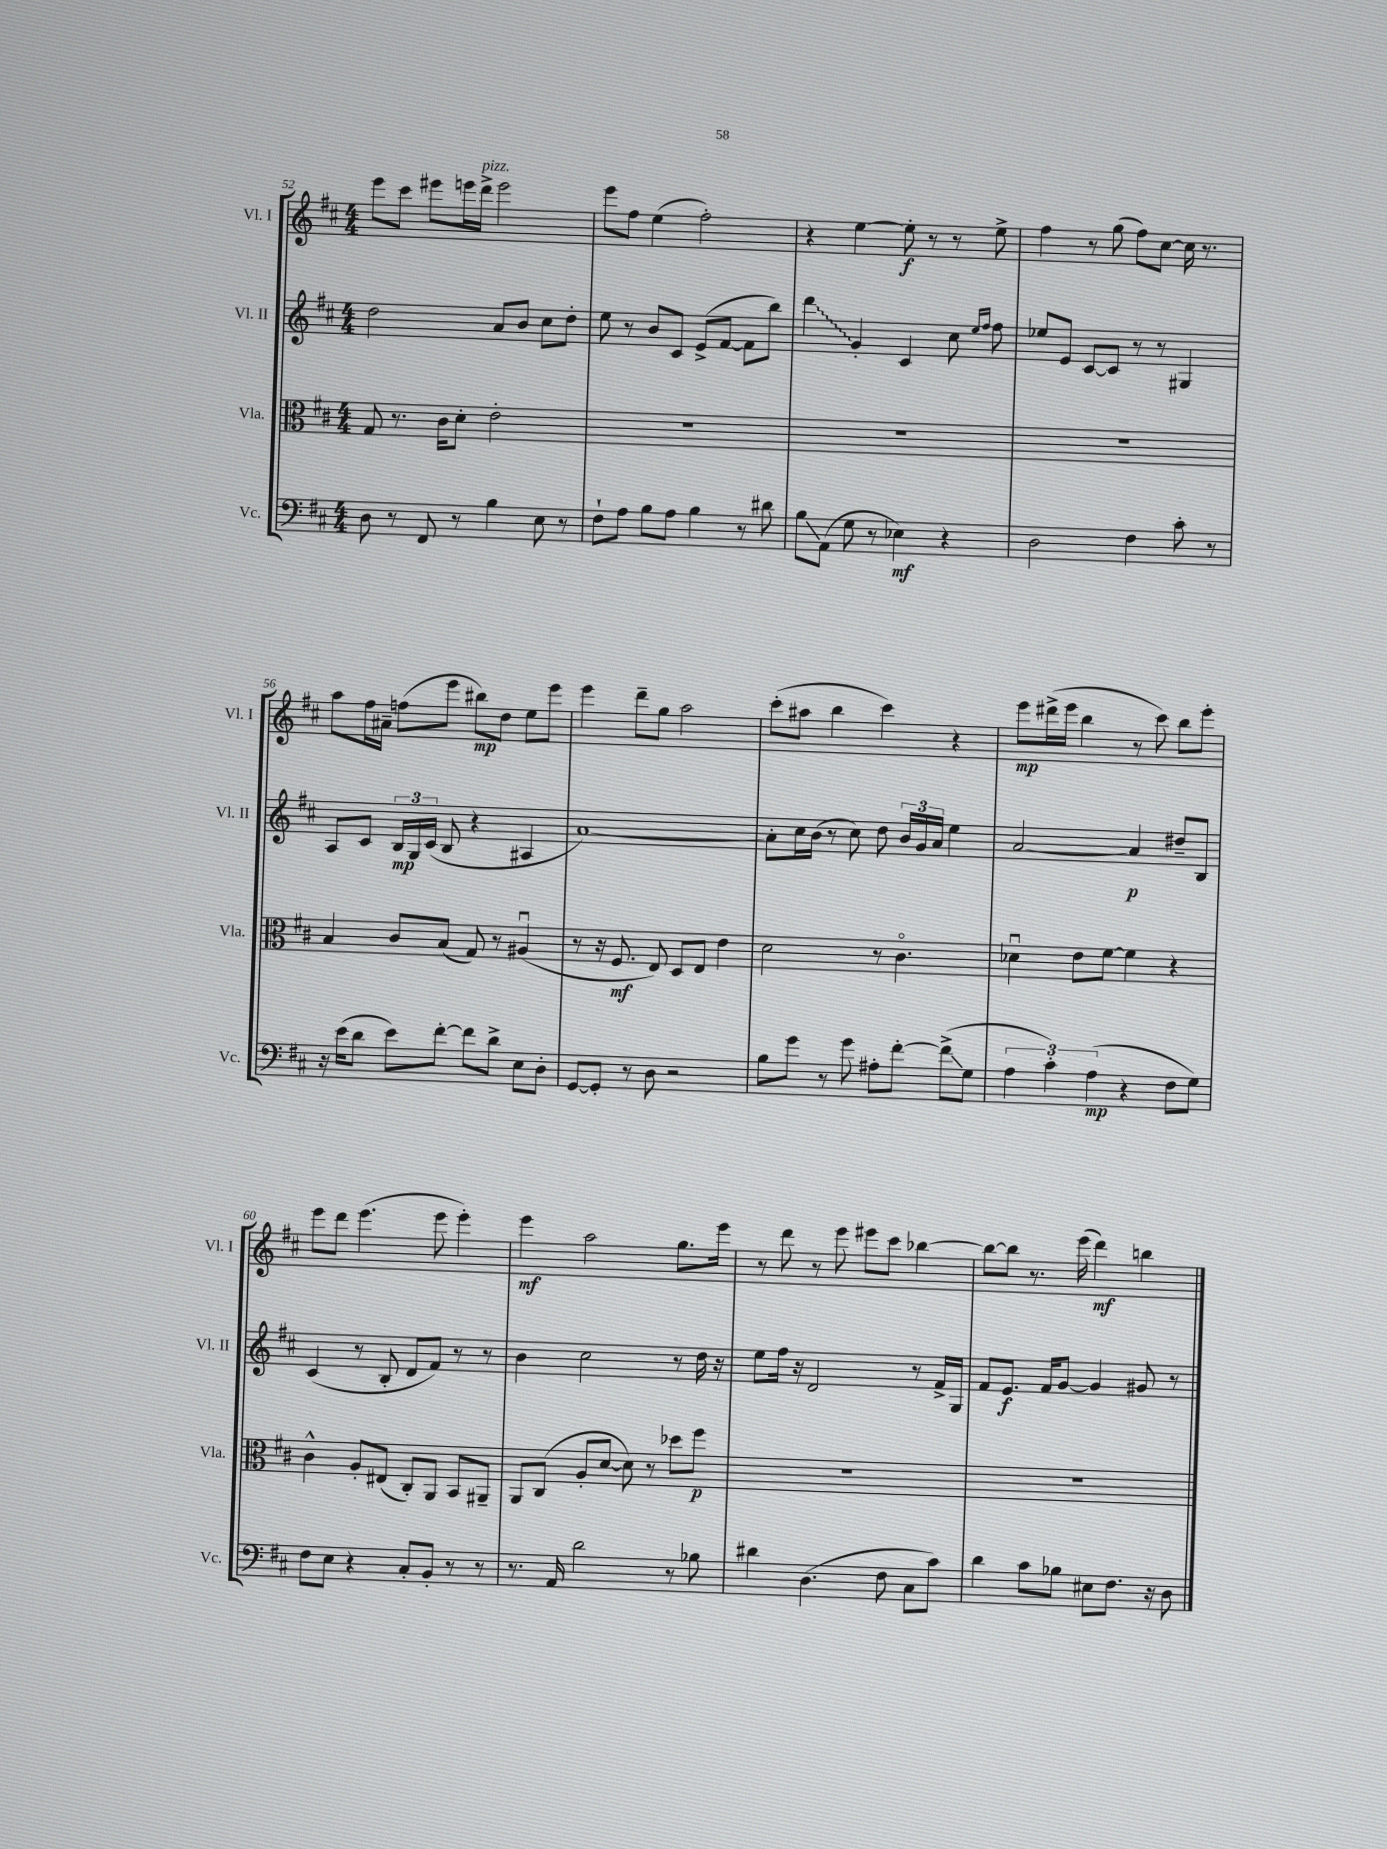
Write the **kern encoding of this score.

**kern	**kern	**kern	**kern
*staff4	*staff3	*staff2	*staff1
*clefF4	*clefC3	*clefG2	*clefG2
*k[f#c#]	*k[f#c#]	*k[f#c#]	*k[f#c#]
*M4/4	*M4/4	*M4/4	*M4/4
8D\	8G/	2dd\	8eee\L
8r	8.r	.	8ccc#\J
8FF#/	.	.	8eee#\L
.	16c#\LK	.	.
8r	8d'\J	.	16eee\L
.	.	.	16ddd^\JJ
4B\	2e'\	8a/L	2eee\
.	.	8b/J	.
8E\	.	8cc#\L	.
8r	.	8dd'\J	.
=	=	=	=
8F#`\L	1r	8ee\	8eee\L
8A\J	.	8r	8ff#\J
8B\L	.	8b/L	(4ee\
8A\J	.	8c#/J	.
4B\	.	(8e^/L	2ff#'\)
.	.	[8f#/J	.
8r	.	8f#\]L	.
8d#\	.	8bb\J)	.
=	=	=	=
8B\L	1r	4ddd\	4r
(8AA\J	.	.	.
8G\	.	4g'/	[4ee\
8r	.	.	.
4E-\)	.	4c#/	8ee'\]
.	.	.	8r
4r	.	8cc#\	8r
.	.	16qqee/LL	.
.	.	16qqff#/JJ	.
.	.	8ff#\	8ee^\
=	=	=	=
2D\	1r	8ee-/L	4ff#\
.	.	8e/J	.
.	.	[8c#/L	8r
.	.	8c#/]J	(8gg\
4F#\	.	8r	8ff#\L)
.	.	8r	[8cc#\J
8c#'\	.	4G#/	16cc#\]
.	.	.	8.r
8r	.	.	.
=	=	=	=
16r	4B/	8A/L	8aa\L
(16e\LK	.	.	.
8d\J	.	8c#/J	16ff#\L
.	.	.	16a#~\JJ
8e\L)	8c#/L	24B/LL	(8ff\L
.	.	24G/	.
.	.	(24c#/JJ	.
[8f#'\J	(8B/J	8B/	8eee\J
8f#\]L	8G/)	4r	8bb#\L)
8d^\J	8r	.	8dd\J
8E\L	(4A#u/	4A#/	8ee\L
8D'\J	.	.	8eee\J
=	=	=	=
[8GG/L	8r	[1a)	4eee\
8GG'/]J	16r	.	.
.	8.F#/	.	.
8r	.	.	8ddd~\L
8D\	8E/)	.	8gg\J
2r	8D/L	.	2aa\
.	8E/J	.	.
.	4e\	.	.
=	=	=	=
8B\L	2d\	8a'\]L	(8ccc#'\L
8g\J	.	16cc#\L	8aa#\J
.	.	(16b\JJ	.
8r	.	8r	4bb\
8g\	.	8cc#\)	.
8A#'\L	8r	8dd\	4ccc#\)
[8f#'\J	4.c#o\	24b/LL	.
.	.	24g/	.
.	.	24a/JJ	.
(8f#^\]L	.	4ee\	4r
8G\J	.	.	.
=	=	=	=
6A\	4d-u\	[2a/	8eee\L
.	.	.	(16ddd#^\L
6c#'\)	.	.	.
.	.	.	16eee\JJ
.	8e\L	.	4bb\
(6A\	.	.	.
.	[8f#\J	.	.
4r	4f#\]	4a/]	8r
.	.	.	8ccc#\)
8F#\L	4r	8dd#~/L	8bb\L
8G\J)	.	8B/J	8eee'\J
=	=	=	=
8F#\L	4c#^^\	(4c#/	8eee\L
8E\J	.	.	8ddd\J
4r	8A'/L	8r	(4.eee\
.	(8E#/J	8B'/	.
8C#'/L	8C#'/L)	8d/L	.
8BB'/J	8AA/J	8f#/J)	8eee\
8r	8BB/L	8r	4eee'\)
8r	8AA#~/J	8r	.
=	=	=	=
8.r	8AA/L	4b\	4eee\
.	(8C#/J	.	.
16AA/	.	.	.
2d\	8A'/L	2cc#\	2aa\
.	[8d/J	.	.
.	8d\])	.	.
.	8r	.	.
8r	8dd-\L	8r	8.gg\L
8B-\	8ff#\J	16dd\	.
.	.	16r	16eee\Jk
=	=	=	=
4d#\	1r	8ee\L	8r
.	.	16ff#\Jk	8ddd\
.	.	16r	.
(4.D\	.	2d/	8r
.	.	.	8eee\
.	.	.	8eee#\L
8F#\	.	.	8ccc#\J
8C#\L	.	8r	[4bb-\
8c#\J)	.	16f#^/LL	.
.	.	16G/JJ	.
=	=	=	=
4d\	1r	8f#/L	8bb-\_L
.	.	8.e/J	8bb-\]J
8c#\L	.	.	8.r
.	.	16f#/LK	.
8B-\J	.	[8g/J	.
.	.	.	(16eee\
8E#\L	.	4g/]	4ddd\)
8.F#\J	.	.	.
.	.	8g#/	4bb\
16r	.	.	.
8D\	.	8r	.
==	==	==	==
*-	*-	*-	*-
